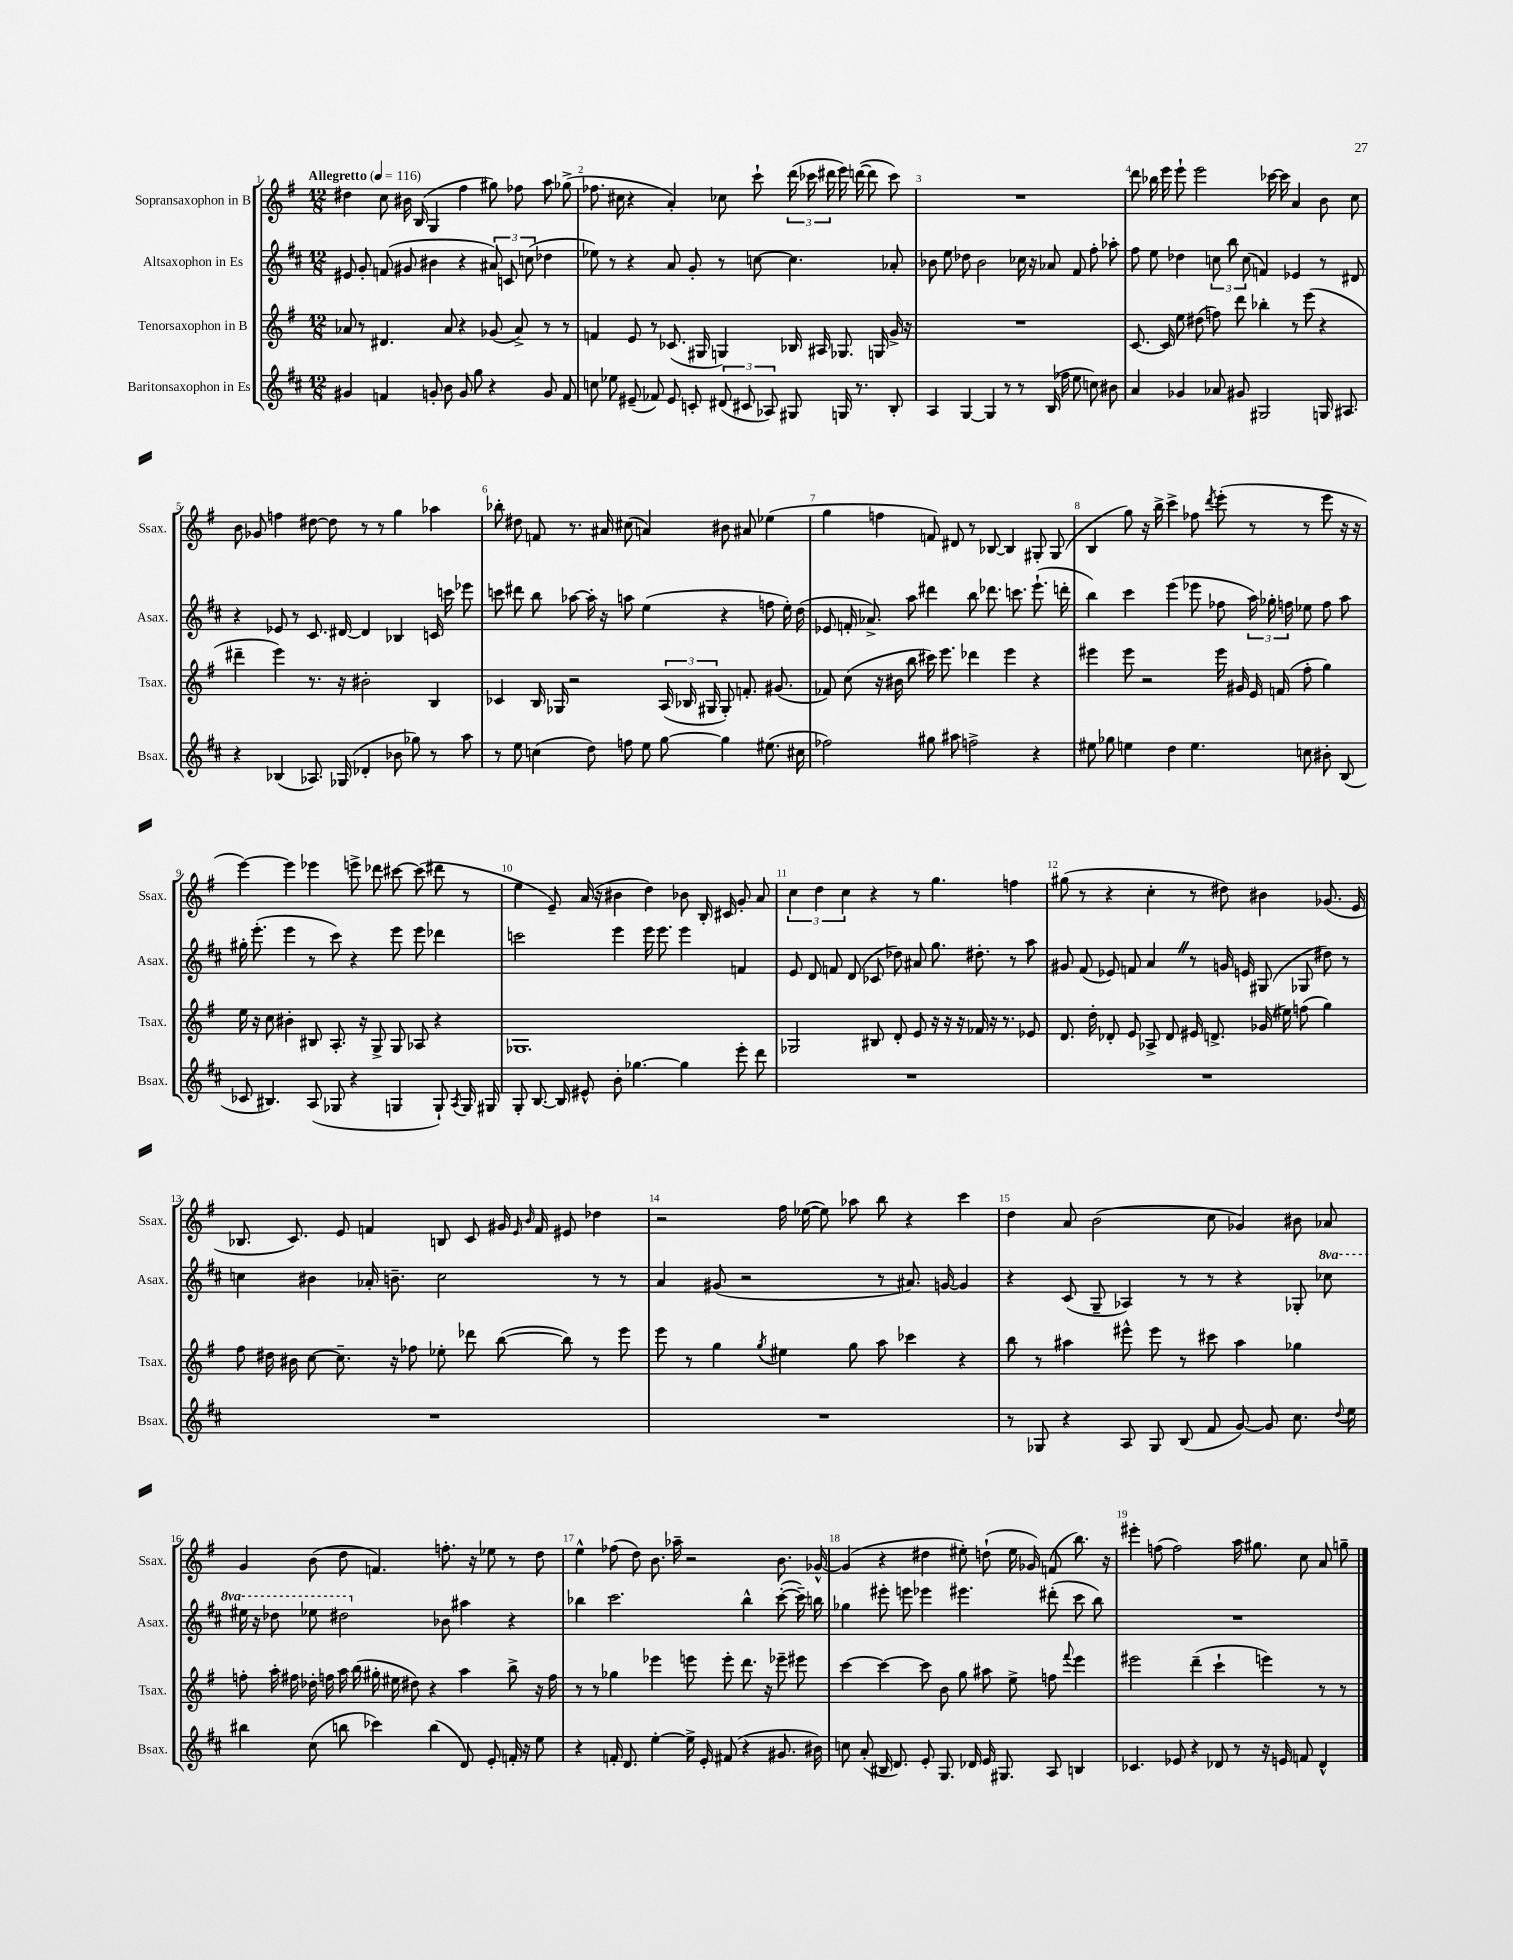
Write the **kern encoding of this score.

**kern	**kern	**kern	**kern
*staff4	*staff3	*staff2	*staff1
*clefG2	*clefG2	*clefG2	*clefG2
*k[f#c#]	*k[f#]	*k[f#c#]	*k[f#]
*M12/8	*M12/8	*M12/8	*M12/8
*MM116	*MM116	*MM116	*MM116
4g#	8a-	8e#	4dd#
.	8r	8g'	.
4f	4.d#	(8f	8cc
.	.	8g#	16b#
.	.	.	(16B
8g'	.	4b#	4G
8b	8a-	.	.
8g	4r	4r	4ff#
8gg	.	.	.
4r	(8g-	12a#)	8gg#)
.	.	12c	.
.	8a-^)	.	8ff-
.	.	(12cc	.
8g	8r	4dd-	8aa
8f	8r	.	(8gg-^
=	=	=	=
8cc	4f	8ee-)	8.ff-
8ee-	.	8r	.
.	.	.	16cc#
(8e#~	8e	4r	4r
8f-)	8r	.	.
8e#	(8.c-	8a	4a')
8c'	.	8g'	.
.	16G#	.	.
(12d#	4G)	8r	8cc-
12c#	.	.	.
.	.	[8cc	8ccc`
12A-)	.	.	.
8G#	16B-	4.cc]	(24ddd
.	.	.	24ccc-
.	16A#	.	.
.	.	.	24ddd#
16G	8.G-	.	16eee)
8.r	.	.	([16ddd
.	.	.	8ddd]
.	16G	.	.
8B'	16g^	8a-'	8ccc-)
.	16r	.	.
=	=	=	=
4A	1.r	8b-	1.r
.	.	8ee	.
[4G	.	8dd-	.
.	.	2b-	.
4G]	.	.	.
8r	.	.	.
8r	.	16cc-	.
.	.	16r	.
(16B	.	8a-	.
16ff-	.	.	.
8ee	.	8f#	.
8cc)	.	8ff#'	.
8b#	.	8aa-'	.
=	=	=	=
4a	[8.c	8ff#	8ddd
.	.	8ee	16bb-
.	16c]	.	16eee
4g-	8ee	4dd-	8eee`
.	(8dd#	.	2eee
8a-	8ff)	12cc	.
.	.	12bb	.
8g#	8ddd	.	.
.	.	(12cc	.
2G#	4bb-'	4f)	.
.	.	.	[16ccc-
.	.	.	16ccc-]
.	8r	4e-	4a
.	(8eee	.	.
16G	4r	8r	8b
8.A#	.	.	.
.	.	8d#	8cc
=	=	=	=
4r	4ddd#~	4r	8b
.	.	.	8g-
(4B-	4eee)	8e-	4ff
.	.	8r	.
8.A-)	8.r	8.c#	[8dd#
.	.	.	8dd#]
(16G-	16r	[16d#	.
4d-'	2b#'	4d#]	8r
.	.	.	8r
8b-	.	4B-	4gg
8gg-)	.	.	.
8r	4B	16c	4aa-
.	.	16ccc	.
8aa	.	8eee-	.
=	=	=	=
8r	4c-	8ccc	8bb-'
8ee	.	8ddd#	8dd#
(4cc	16B	8bb	8f
.	16G-	.	.
.	2r	[8aa-	8.r
8dd)	.	16aa-']	.
.	.	16r	16a#
8ff	.	8aa	(8cc#
8ee	.	(4ee	4a)
[8gg	(24A	.	.
.	24B-	.	.
.	24G#	.	.
4gg]	8G#')	4r	8b#
.	8.f'	.	8a#
(8.ee#	.	8ff	(4ee-
.	(8.g#	.	.
.	.	16ee')	.
16cc#	.	(16dd	.
=	=	=	=
2ff-)	8f-)	8e-	4gg
.	(8cc	16f'	.
.	.	8.a-^)	.
.	16r	.	4ff
.	16b#	.	.
.	8bb	8aa	.
8gg#	16ccc#)	4ddd#	8f)
.	8.eee	.	.
8aa#	.	.	8d#
2ff^	4ddd-	8bb	8r
.	.	8.ddd-	[8B-
.	4eee	.	4B-]
.	.	8.ccc	.
4r	4r	(8.eee`	8G#'
.	.	.	(8G#
.	.	16ddd'	.
=	=	=	=
8ee#	4eee#	4bb)	4B
8gg-	.	.	.
4ee	8eee#	4ccc#	8gg)
.	2r	.	16r
.	.	.	16bb^
4dd	.	(4eee	4ccc^
4.ee	.	8eee-	8ff-
.	.	.	8qddd
.	16eee#	8ff-	(8eee'
.	16g#	.	.
.	16e	24aa)	8r
.	.	24gg-'	.
.	(16f	.	.
.	.	24ff	.
8cc	8ff#'	8ee-	8r
8b#'	4gg)	8ff	8eee
(8B	.	8aa	16r
.	.	.	16r
=	=	=	=
8c-	16ee	16gg#'	[4eee)
.	16r	(8.eee'	.
4.B#)	8cc	.	.
.	4b#'	4eee	4eee]
(8A	8B#	8r	4eee-
8G-	8.A'	8ccc#)	.
4r	.	4r	8eee^
.	16r	.	.
.	8G^	.	8ddd-
4G	8G	8eee	[8ccc#
.	8A-	8eee	(8ccc#]
8G`)	4r	4ddd-	8ddd#
8qA	.	.	.
16G	.	.	8r
16G#	.	.	.
=	=	=	=
8G'	1.G-	2ccc	4ee
[8.B	.	.	.
.	.	.	8e~)
16B]	.	.	.
8e#^^	.	.	(16a
.	.	.	16r
8b'	.	4eee	4b#
[4.gg-	.	.	.
.	.	16eee	4dd)
.	.	8.eee	.
4gg-]	.	4eee	8b-
.	.	.	16B'
.	.	.	16c#
8eee'	.	4f	8g'
8ddd	.	.	8a
=	=	=	=
1.r	2G-	8e	6cc
.	.	8d	.
.	.	.	6dd
.	.	8f	.
.	.	.	6cc
.	.	(8d	.
.	8B#	8c-	4r
.	8d'	8dd-)	.
.	8e	8a#	8r
.	16r	8.gg	4.gg
.	16r	.	.
.	16r	.	.
.	16f-	8.dd#'	.
.	16r	.	.
.	8.r	.	.
.	.	8r	4ff
.	8e-	8aa	.
=	=	=	=
1.r	8.d	8g#	(8gg#
.	.	(8f#	8r
.	16dd'	.	.
.	8d-'	8e-)	4r
.	8e	8f	.
.	8A-^	4a	4cc'
.	8d-	.	.
.	16e#	8r	8r
.	8.d^	.	.
.	.	16g	8dd#)
.	.	16e	.
.	(16g-	(8G#	4b#
.	16ee#)	.	.
.	(8ff	8G-	.
.	4gg)	8dd#)	(8.g-
.	.	8r	.
.	.	.	16e
=	=	=	=
1.r	8ff#	4cc	8.B-
.	16dd#	.	.
.	16b#	.	8.c)
.	[8cc	4b#	.
.	8.cc~]	.	8e
.	.	16a-'	4f
.	16r	8.b~	.
.	8ff-	.	.
.	8ee-'	2cc	8B
.	8ddd-	.	8c
.	([8bb	.	16g#
.	.	.	16qqe
.	.	.	16qqb
.	.	.	16f
.	8bb])	.	8e#
.	8r	8r	4dd-
.	8eee	8r	.
=	=	=	=
1.r	8eee	4a	2r
.	8r	.	.
.	4gg	(8g#	.
.	.	2r	.
.	8qgg	.	.
.	4ee#	.	16ff#
.	.	.	([16ee-
.	.	.	8ee-])
.	8gg	.	8aa-
.	8aa	8r	8bb
.	4ccc-	8.a#)	4r
.	.	[16g	.
.	4r	4g]	4ccc
=	=	=	=
8r	8bb	4r	4dd
8G-	8r	.	.
4r	4aa#	(8c#	8a
.	.	8G~	(2b
8A	8eee#^^	4A-)	.
8G-	8eee#	.	.
(8B	8r	8r	.
8f#	8ccc#	8r	8cc
[8g)	4aa#	4r	4g-)
8g]	.	.	.
8.cc#	4gg-	8G-'	8b#
.	.	8ccc-	8a-
8qqdd	.	.	.
16ee	.	.	.
=	=	=	=
4bb#	8ff'	16eee#	4g
.	.	16r	.
.	16aa'	8ddd-	.
.	16ff#	.	.
(8cc#	16dd-'	8eee-	(8b
.	16ff	.	.
8bb	16aa	2ddd#	8dd
.	(16bb	.	.
4ccc-)	16gg#'	.	4.f)
.	16ee#	.	.
.	8dd#)	.	.
(4bb	4r	.	.
.	.	8b-	8.ff'
8d)	4aa	4aa#	.
.	.	.	16r
8e'	.	.	8ee-
16f'	8bb^	4r	8r
16r	.	.	.
8ee	16r	.	8dd
.	16ff	.	.
=	=	=	=
4r	8r	4bb-	4ee^^
.	8r	.	.
16f'	4gg-	2.ccc#	(8ff-
8.d	.	.	.
.	.	.	8dd)
[4ee'	4eee-	.	8.b
.	.	.	16aa-~
16ee^]	8eee	.	2r
16e'	.	.	.
(8f#	8eee'	.	.
4r	8.ddd	4bb-^^	.
.	16r	.	.
8.g#	8eee-~	([8ccc#'	8.b
.	8eee#	16ccc#~])	.
16b#)	.	16bb	[16g-^^
=	=	=	=
8cc	[4ccc	4gg-	(4g-]
(8a'	.	.	.
16B#	4ccc_	8eee#'	4r
8.d)	.	.	.
.	.	8eee	.
8e'	8ccc]	4eee-	4dd#
8.G	8b	.	.
.	8gg	4.eee#	8ee#')
16d-	.	.	.
16e	8aa#	.	(8dd`
8.G#	.	.	.
.	8ee^	.	16ee#
.	.	.	16g-)
8A	8ff	(8ddd#'	(8f
.	8qqfff#	.	.
4B	4eee	8ccc#	8.bb)
.	.	8bb)	.
.	.	.	16r
=	=	=	=
4.c-	2eee#	1.r	4eee#'
.	.	.	(8ff
8e-	.	.	2ff)
4r	(4ddd~	.	.
8d-	4ccc`	.	.
8r	.	.	16aa
.	.	.	8.gg#
16r	4eee)	.	.
16e	.	.	.
8f	.	.	8cc
4d-^^	8r	.	8a
.	8r	.	8gg~
==	==	==	==
*-	*-	*-	*-
